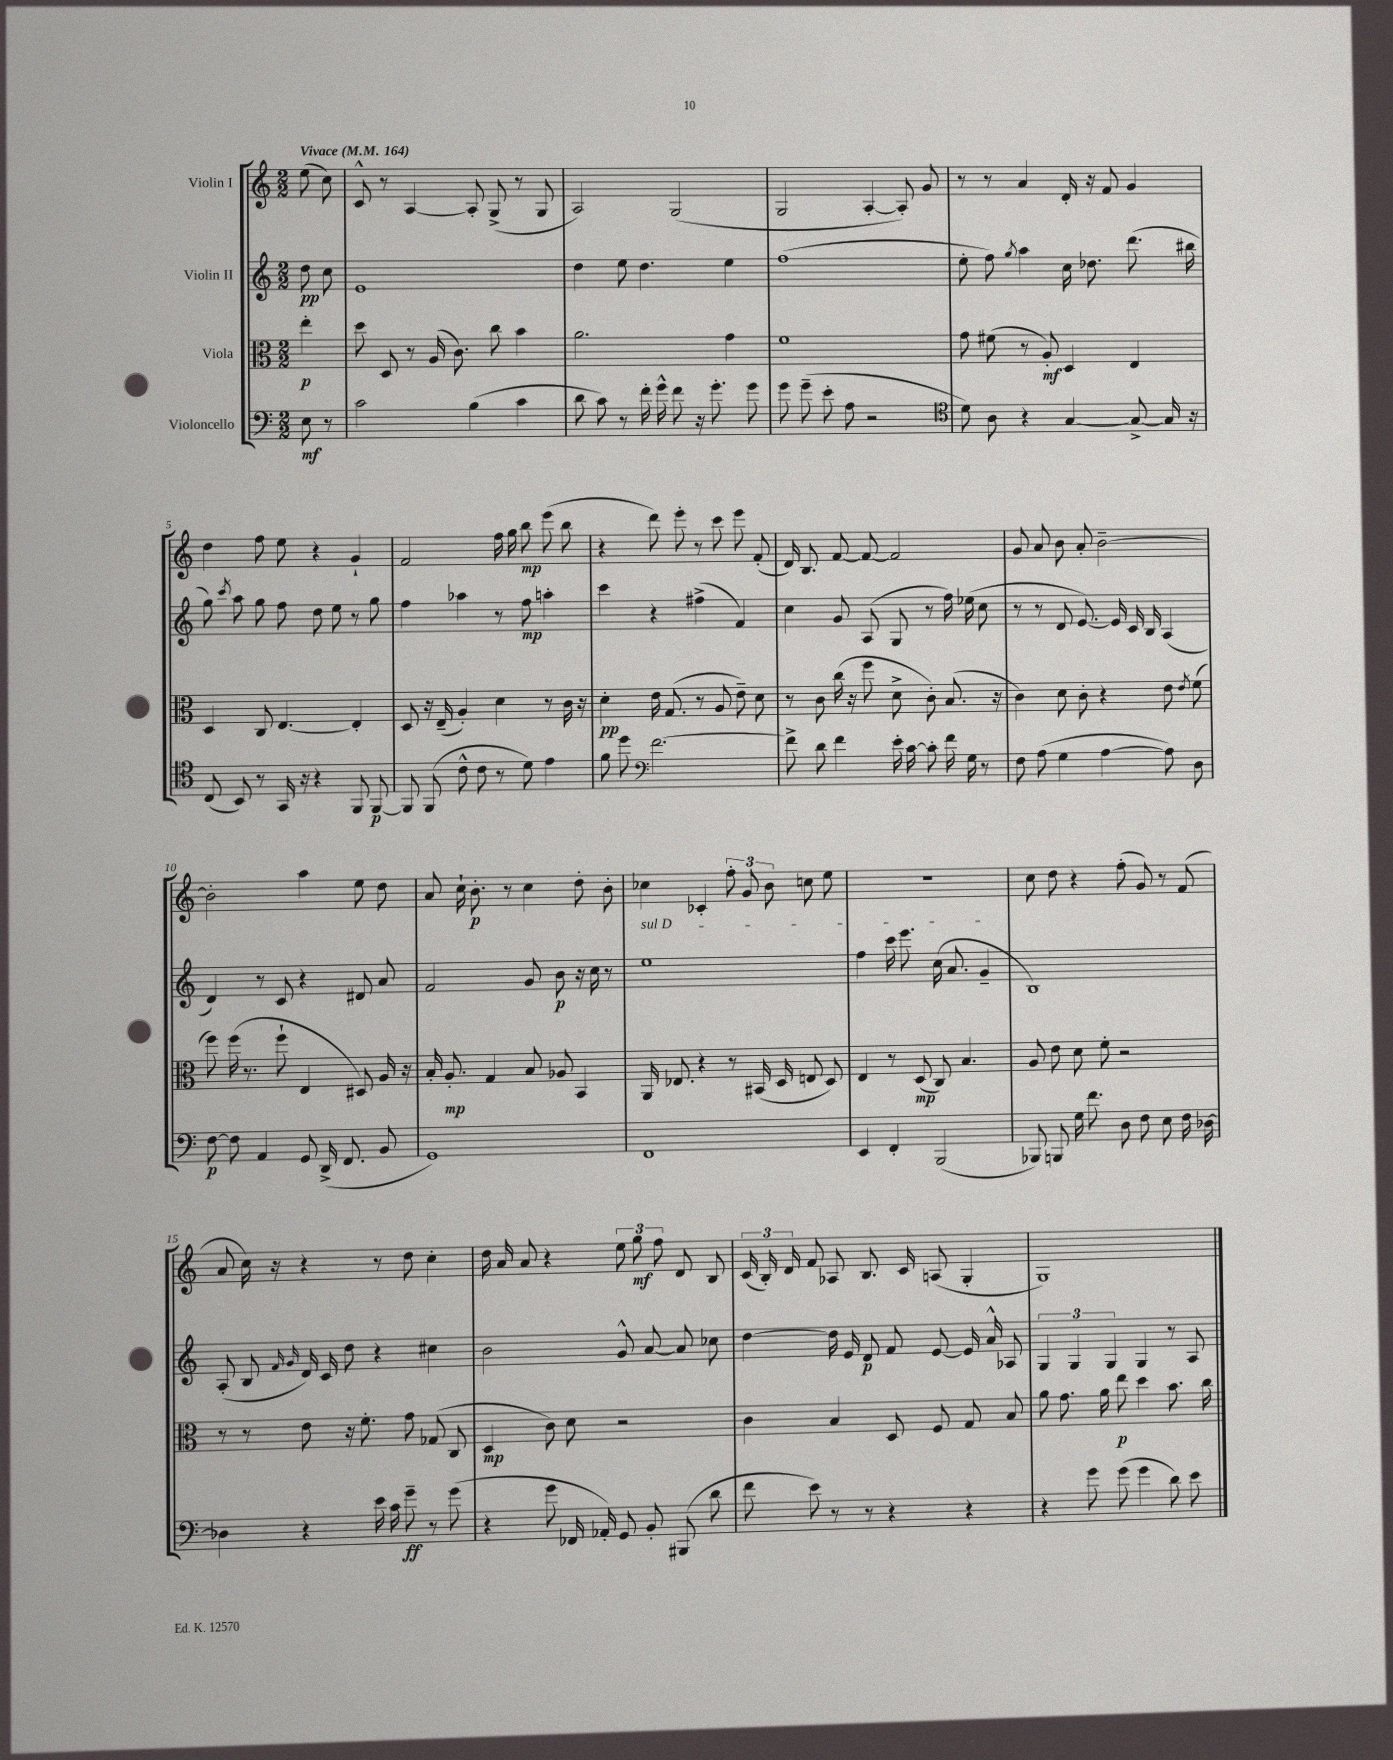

**kern	**dynam	**kern	**dynam	**kern	**dynam	**kern	**dynam
*part4	*part4	*part3	*part3	*part2	*part2	*part1	*part1
*staff4	*staff4	*staff3	*staff3	*staff2	*staff2	*staff1	*staff1
*I"Violoncello	*	*I"Viola	*	*I"Violin II	*	*I"Violin I	*
*clefF4	*	*clefC3	*	*clefG2	*	*clefG2	*
*k[]	*	*k[]	*	*k[]	*	*k[]	*
*M2/2	*	*M2/2	*	*M2/2	*	*M2/2	*
*MM164	*	*MM164	*	*MM164	*	*MM164	*
=	=	=	=	=	=	=	=
!	!	!	!	!	!	!LO:TX:a:B:t=Vivace	!
8E\	mf	4ee'\	p	8dd\	pp	(8ee\	.
8r	.	.	.	8cc\	.	8cc\)	.
=1	=1	=1	=1	=1	=1	=1	=1
2c\	.	8dd\	.	1e	.	8c^^/	.
.	.	8D/	.	.	.	8r	.
.	.	8r	.	.	.	[4A/	.
.	.	(16A/	.	.	.	.	.
.	.	8.c\)	.	.	.	.	.
(4B\	.	.	.	.	.	8A'/]	.
.	.	8cc\	.	.	.	(8G^/	.
4c\	.	4b\	.	.	.	8r	.
.	.	.	.	.	.	8G/	.
=2	=2	=2	=2	=2	=2	=2	=2
8d\	.	2.a\	.	4dd\	.	2A/)	.
8c\)	.	.	.	.	.	.	.
8r	.	.	.	8ee\	.	.	.
16f'\	.	.	.	4.dd\	.	.	.
16g^^\	.	.	.	.	.	.	.
8f\	.	.	.	.	.	(2G/	.
16r	.	.	.	.	.	.	.
8.g'\	.	.	.	.	.	.	.
.	.	4g\	.	4ee\	.	.	.
8g\	.	.	.	.	.	.	.
=3	=3	=3	=3	=3	=3	=3	=3
8g\	.	1f	.	(1ff	.	2G/	.
(8g~\	.	.	.	.	.	.	.
8e'\	.	.	.	.	.	.	.
8A\	.	.	.	.	.	.	.
2r	.	.	.	.	.	[4A'/	.
.	.	.	.	.	.	8A'/])	.
.	.	.	.	.	.	8g/	.
=4	=4	=4	=4	=4	=4	=4	=4
*clefC4	*	*	*	*	*	*	*
8d\)	.	8g\	.	8ee'\	.	8r	.
8A\	.	(8f#X\	.	8ff\)	.	8r	.
.	.	.	.	8qgg/	.	.	.
4r	.	8r	.	4aa\	.	4a/	.
.	.	8A'/)	mf	.	.	.	.
[4G/	.	4D/	.	16cc\	.	16d'/	.
.	.	.	.	8.dd-X\	.	16r	.
.	.	.	.	.	.	8f/	.
8G^/_	.	4E/	.	(8.ddd\	.	4g/	.
16G/]	.	.	.	.	.	.	.
16r	.	.	.	16bb#X\	.	.	.
!!LO:LB:g=z
=5	=5	=5	=5	=5	=5	=5	=5
(8C/	.	4D/	.	8gg\)	.	4dd\	.
.	.	.	.	8qccc/	.	.	.
8BB/)	.	.	.	8aa\	.	.	.
8r	.	8C/	.	8gg\	.	8ff\	.
16GG/	.	[4.E/	.	8ff\	.	8ee\	.
16r	.	.	.	.	.	.	.
4r	.	.	.	8dd\	.	4r	.
.	.	.	.	8ee\	.	.	.
8FF/	.	4E'/]	.	8r	.	4g`/	.
[8FF/	p	.	.	8gg\	.	.	.
=6	=6	=6	=6	=6	=6	=6	=6
8FF/]	.	8D/	.	4ff\	.	2f/	.
(8FF/	.	16r	.	.	.	.	.
.	.	(16E~/	.	.	.	.	.
8c^^\	.	4A'/)	.	4aa-X\	.	.	.
8c\	.	.	.	.	.	.	.
8r	.	4d\	.	8r	.	16ff\	.
.	.	.	.	.	.	16gg\	.
8d\)	.	.	.	8ff\	mp	8bb\	mp
4e\	.	8r	.	4aan'\	.	(8eee\	.
.	.	16c\	.	.	.	8bb\	.
.	.	16r	.	.	.	.	.
=7	=7	=7	=7	=7	=7	=7	=7
8f\	.	4d'\	pp	4ccc\	.	4r	.
8dd\	.	.	.	.	.	.	.
*clefF4	*	*	*	*	*	*	*
[2.f\	.	16e\	.	4r	.	8ddd\)	.
.	.	(8.G/	.	.	.	.	.
.	.	.	.	.	.	8eee'\	.
.	.	8r	.	(4ff#X^\	.	8r	.
.	.	8A/	.	.	.	8ccc\	.
.	.	8e~\)	.	4f/)	.	8eee\	.
.	.	8d\	.	.	.	(8f'/	.
=8	=8	=8	=8	=8	=8	=8	=8
8f^\]	.	8r	.	4cc\	.	16d/)	.
.	.	.	.	.	.	8.B/	.
8d\	.	8c\	.	.	.	.	.
4f\	.	(16cc\	.	8g/	.	[8f/	.
.	.	16r	.	.	.	.	.
.	.	8ff\	.	(8A/	.	8f/_	.
16e'\	.	8d^\	.	8G/	.	2f/]	.
[16c\	.	.	.	.	.	.	.
8c'\]	.	8c'\)	.	8r	.	.	.
16f\	.	(8.B/	.	16ff\)	.	.	.
16G\	.	.	.	(16ee-X\	.	.	.
8r	.	.	.	8cc\	.	.	.
.	.	16r	.	.	.	.	.
=9	=9	=9	=9	=9	=9	=9	=9
8F\	.	4c\)	.	8r	.	8g/	.
(8A\	.	.	.	8r	.	8a/	.
4G\	.	8d\	.	8d/	.	8b\	.
.	.	8c'\	.	[8.e/)	.	8a'/	.
[4A\	.	4r	.	.	.	[2b~\	.
.	.	.	.	16e/]	.	.	.
.	.	.	.	16c/	.	.	.
.	.	.	.	16B/	.	.	.
8A\])	.	8e\	.	(4A/	.	.	.
.	.	8qe/	.	.	.	.	.
8D\	.	(8f\	.	.	.	.	.
!!LO:LB:g=z
=10	=10	=10	=10	=10	=10	=10	=10
[8F\	p	8ff\)	.	4d/)	.	2b'\]	.
8F\]	.	(16ff\	.	.	.	.	.
.	.	8.r	.	.	.	.	.
4AA/	.	.	.	8r	.	.	.
.	.	8ff`\	.	8c/	.	.	.
8GG/	.	4E/	.	4r	.	4aa\	.
(16DD^/	.	.	.	.	.	.	.
8.FF/	.	.	.	.	.	.	.
.	.	8D#X/)	.	8d#X/	.	8ee\	.
8BB/	.	16A/	.	8a/	.	8dd\	.
.	.	16r	.	.	.	.	.
=11	=11	=11	=11	=11	=11	=11	=11
1GG)	.	16B'/	.	2f/	.	8a/	.
.	.	8.A'/	mp	.	.	.	.
.	.	.	.	.	.	16cc`\	.
.	.	.	.	.	.	8.b'\	p
.	.	4G/	.	.	.	.	.
.	.	.	.	.	.	8r	.
.	.	8B/	.	8g/	.	4cc\	.
.	.	8A-X/	.	8b\	p	.	.
.	.	4BB/	.	16r	.	8dd'\	.
.	.	.	.	16cc\	.	.	.
.	.	.	.	8r	.	8b'\	.
=12	=12	=12	=12	=12	=12	=12	=12
!	!	!	!	!LO:TX:a:i:t=sul D	!	!	!
1FF	.	16AA/	.	1ee	.	4cc-X\	.
.	.	8.E-X/	.	.	.	.	.
.	.	4r	.	.	.	4c-X'/	.
.	.	8r	.	.	.	12ff'\	.
.	.	.	.	.	.	12g/	.
.	.	(16BB#X/	.	.	.	.	.
.	.	.	.	.	.	12b\	.
.	.	16D/	.	.	.	.	.
.	.	8En/	.	.	.	8ccn\	.
.	.	8D/)	.	.	.	8ee\	.
=13	=13	=13	=13	=13	=13	=13	=13
4EE/	.	4E/	.	4ff\	.	1r	.
4FF'/	.	8r	.	16ccc\	.	.	.
.	.	.	.	8.eee\	.	.	.
.	.	(8D/	mp	.	.	.	.
(2BBB/	.	8C/)	.	(16cc\	.	.	.
.	.	.	.	8.a/	.	.	.
.	.	4.B/	.	.	.	.	.
.	.	.	.	4g~/	.	.	.
=14	=14	=14	=14	=14	=14	=14	=14
8BBB-X/)	.	8A/	.	1B)	.	8cc\	.
8BBBn/	.	8e\	.	.	.	8dd\	.
16G\	.	8d\	.	.	.	4r	.
8.f\	.	.	.	.	.	.	.
.	.	8f'\	.	.	.	.	.
8D\	.	2r	.	.	.	(8ff'\	.
8F\	.	.	.	.	.	8g/)	.
8E\	.	.	.	.	.	8r	.
16F\	.	.	.	.	.	(8f/	.
[16D-X\	.	.	.	.	.	.	.
!!LO:LB:g=z
=15	=15	=15	=15	=15	=15	=15	=15
4D-X\]	.	8r	.	(8A'/	.	8a/	.
.	.	8r	.	8B/	.	16cc\)	.
.	.	.	.	.	.	16r	.
.	.	.	.	16qqf/	.	.	.
.	.	.	.	16qqg/	.	.	.
4r	.	8e\	.	16d/)	.	4r	.
.	.	.	.	16c/	.	.	.
.	.	16r	.	8dd\	.	.	.
.	.	8.f'\	.	.	.	.	.
16e\	.	.	.	4r	.	8r	.
16c\	.	.	.	.	.	.	.
8g~\	ff	8g\	.	.	.	8dd\	.
8r	.	(8G-X/	.	4cc#X\	.	4cc'\	.
(8g\	.	8C/	.	.	.	.	.
=16	=16	=16	=16	=16	=16	=16	=16
4r	.	4D/	mp	2b\	.	16dd\	.
.	.	.	.	.	.	16a/	.
.	.	.	.	.	.	8a/	.
8g\	.	8c\)	.	.	.	4r	.
16FF-X/	.	8d\	.	.	.	.	.
16AA-X'/)	.	.	.	.	.	.	.
8GG/	.	2r	.	8g^^/	.	12ee\	.
.	.	.	.	.	.	12gg\	mf
8BB'/	.	.	.	[8a/	.	.	.
.	.	.	.	.	.	12ff\	.
(8BBB#X/	.	.	.	8a/]	.	8d/	.
8d\	.	.	.	8cc-X\	.	8B/	.
=17	=17	=17	=17	=17	=17	=17	=17
8f\	.	4c\	.	[4dd\	.	(24c/	.
.	.	.	.	.	.	24B'/)	.
.	.	.	.	.	.	24d/	.
8e\)	.	.	.	.	.	8f/	.
8r	.	4B/	.	16dd\]	.	8A-X/	.
.	.	.	.	16e/	.	.	.
8r	.	.	.	8d/	p	8.B/	.
4r	.	8D/	.	8f/	.	.	.
.	.	.	.	.	.	16c/	.
.	.	8F/	.	[8e/	.	(8An/	.
4r	.	8G/	.	16e/]	.	4G'/	.
.	.	.	.	16a^^/	.	.	.
.	.	8B/	.	8A-X/	.	.	.
=18	=18	=18	=18	=18	=18	=18	=18
4r	.	8a\	.	6G/	.	1G)	.
.	.	8.g\	.	.	.	.	.
.	.	.	.	6G/	.	.	.
8g\	.	.	.	.	.	.	.
.	.	16a\	.	.	.	.	.
.	.	.	.	6G/	.	.	.
(8g\	.	8ee\	p	.	.	.	.
4g\	.	4dd\	.	4G/	.	.	.
8d\)	.	8.b\	.	8r	.	.	.
8e\	.	.	.	8A/	.	.	.
.	.	16cc\	.	.	.	.	.
==	==	==	==	==	==	==	==
*-	*-	*-	*-	*-	*-	*-	*-
